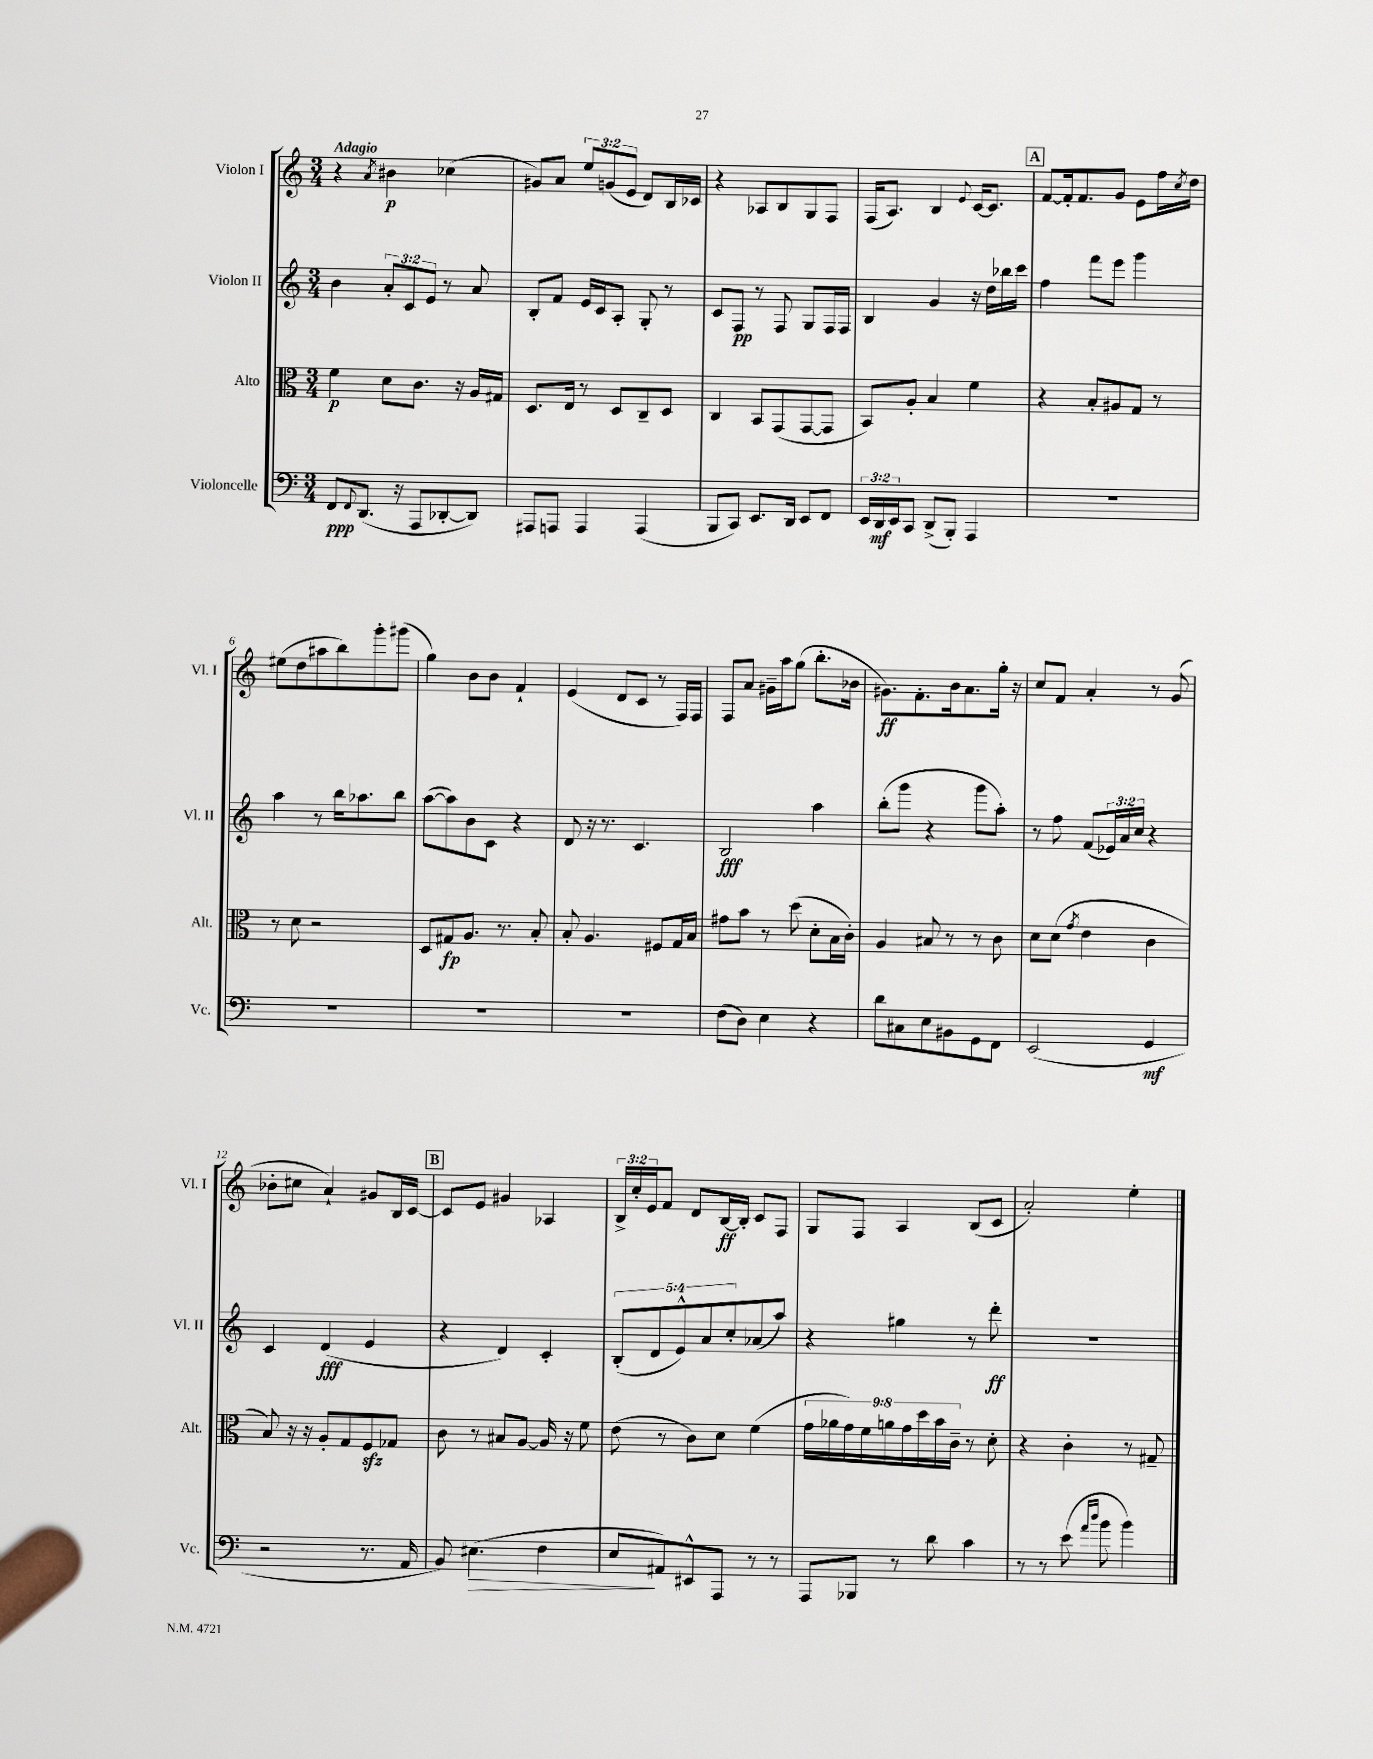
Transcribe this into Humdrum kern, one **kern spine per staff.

**kern	**kern	**kern	**kern
*staff4	*staff3	*staff2	*staff1
*clefF4	*clefC3	*clefG2	*clefG2
*k[]	*k[]	*k[]	*k[]
*M3/4	*M3/4	*M3/4	*M3/4
8FF/L	4f\	4b\	4r
8qqFF/	.	.	.
(8.DD/J	.	.	.
.	.	.	8qa/
.	8d\L	12a'/L	4b#\
16r	.	.	.
.	.	12c/	.
8AAA/L	8.c\J	.	.
.	.	12e/J	.
[8DD-'/	.	8r	(4cc-\
.	16r	.	.
8DD-/]J)	16A/LL	8a/	.
.	16G#/JJ	.	.
=	=	=	=
8AAA#/L	8.D/L	8B'/L	8g#/L)
8AAA/J	.	8f/J	8a/J
.	16E/Jk	.	.
4AAA/	8r	16e/LL	12ee/L
.	.	16c/J	.
.	.	.	(12g/
.	8D/L	8A'/J	.
.	.	.	12e/J
(4AAA/	8C~/	8G'/	8d/L)
.	8D/J	8r	16B/L
.	.	.	16c-/JJ
=	=	=	=
8BBB/L	4C/	8c/L	4r
8CC/J)	.	8F/J	.
8.EE/L	8BB/L	8r	8A-/L
.	(8GG/	8F/	8B/
16DD/Jk	.	.	.
8EE/L	[8GG/	8G/L	8G/
8FF/J	8GG/]J	16F/L	8F/J
.	.	16F/JJ	.
=	=	=	=
24EE/LL	8BB/L)	4B/	(16F/LK
24DD/	.	.	.
.	.	.	8.A/J)
24EE/J	.	.	.
8CC/J	8A'/J	.	.
(8DD^/L	4B/	4g/	4B/
8BBB'/J)	.	.	.
.	.	.	8qqe/
4AAA/	4f\	16r	[16c/LK
.	.	16dd\LL	8.c/]J
.	.	16bb-\	.
.	.	16ccc\JJ	.
=	=	=	=
2.r	4r	4ff\	[8f/L
.	.	.	16f'/]k
.	.	.	8.f/
.	8B'/L	8fff\L	.
.	8A#/	8eee\J	8g/J
.	8G/J	4ggg\	8e\L
.	8r	.	16ff\L
.	.	.	8qcc/
.	.	.	16dd\JJ
=	=	=	=
2.r	8r	4aa\	(8ee#\L
.	8d\	.	8dd\
.	2r	8r	8aa#\
.	.	16bb\LK	8bb\)
.	.	8.aa-\	.
.	.	.	8ggg'\
.	.	8bb\J	(8ggg#\J
=	=	=	=
2.r	8D/L	([8aa\L	4gg\)
.	8G#/	8aa\])	.
.	8.A/J	8b\	8b\L
.	.	8c\J	8b\J
.	8.r	.	.
.	.	4r	4f`/
.	8B'/	.	.
=	=	=	=
2.r	8B'/	8d/	(4e/
.	4.A/	16r	.
.	.	8.r	.
.	.	.	8d/L
.	.	4.c/	8c/J
.	8F#/L	.	8r
.	16G/L	.	16F/LL)
.	16B/JJ	.	16F/JJ
=	=	=	=
(8F\L	8g#\L	2B/	8F/L
8D\J)	8b\J	.	8a/J
4E\	8r	.	16g#~\LL
.	.	.	16aa\J
.	(8dd\	.	(8gg\J
4r	8d'\L	4aa\	8.bb'\L
.	16B\L	.	.
.	16c'\JJ)	.	16b-\Jk
=	=	=	=
8d\L	4A/	(8bb'\L	8.g#\L)
8C#\	.	8ggg\J	.
.	.	.	8.f'\
8E\	8B#/	4r	.
8BB#\	8r	.	16b\k
.	.	.	8.a\
8GG\	8r	8ggg\L	.
8FF\J	8c\	8aa'\J)	16gg'\Jk
.	.	.	16r
=	=	=	=
(2EE/	8d\L	8r	8cc/L
.	(8d\J	8ff\	8f/J
.	8qg/	.	.
.	4e\	(8f/L	4a'/
.	.	24e-/L)	.
.	.	24a/	.
.	.	24cc/JJ	.
4GG/	4c\	4r	8r
.	.	.	(8g/
=	=	=	=
2r	8B/)	4c/	8b-'\L
.	16r	.	8cc#\J
.	16r	.	.
.	8A'/L	(4d/	4a`/)
.	8G/	.	.
8.r	8F/	4e/	8g#/L
.	8G-/J	.	16B/L
16AA/	.	.	[16c/JJ
=	=	=	=
8BB/)	8c\	4r	8c/]L
(4.E#\	8r	.	8e/J
.	8B#/L	4d/)	4g#/
.	[8A/J	.	.
4F\	16A/]	4c'/	4A-/
.	16r	.	.
.	8f\	.	.
=	=	=	=
8E/L	(8e\	(10B'/L	24B^/LL
.	.	.	24cc'/
.	.	.	24e/J
.	.	10d/	.
8AA#/)	8r	.	8f/J
.	.	10e^^/)	.
8EE#^^/	8c\L)	.	8d/L
.	.	10a/	.
8AAA/J	8d\J	.	[16B/L
.	.	10cc'/	.
.	.	.	16B'/]JJ
8r	(4f\	(8a-/	8c/L
8r	.	8aa/J)	8F/J
=	=	=	=
8AAA/L	18g\LL	4r	8G/L
.	18a-\	.	.
.	18g\)	.	.
8BBB-/J	.	.	8F/J
.	18f\	.	.
.	18a\	.	.
8r	.	4gg#\	4A/
.	18g\	.	.
.	18dd\	.	.
8d\	.	.	.
.	18b\	.	.
.	18c~\JJ	.	.
4c\	8r	8r	(8B/L
.	8d'\	8ddd'\	8c/J
=	=	=	=
8r	4r	2.r	2a'/)
8r	.	.	.
(8e\	4c'\	.	.
16qqa/LL	.	.	.
16qqdd/JJ	.	.	.
8b\	.	.	.
4b\)	8r	.	4ee'\
.	8G#~/	.	.
==	==	==	==
*-	*-	*-	*-
